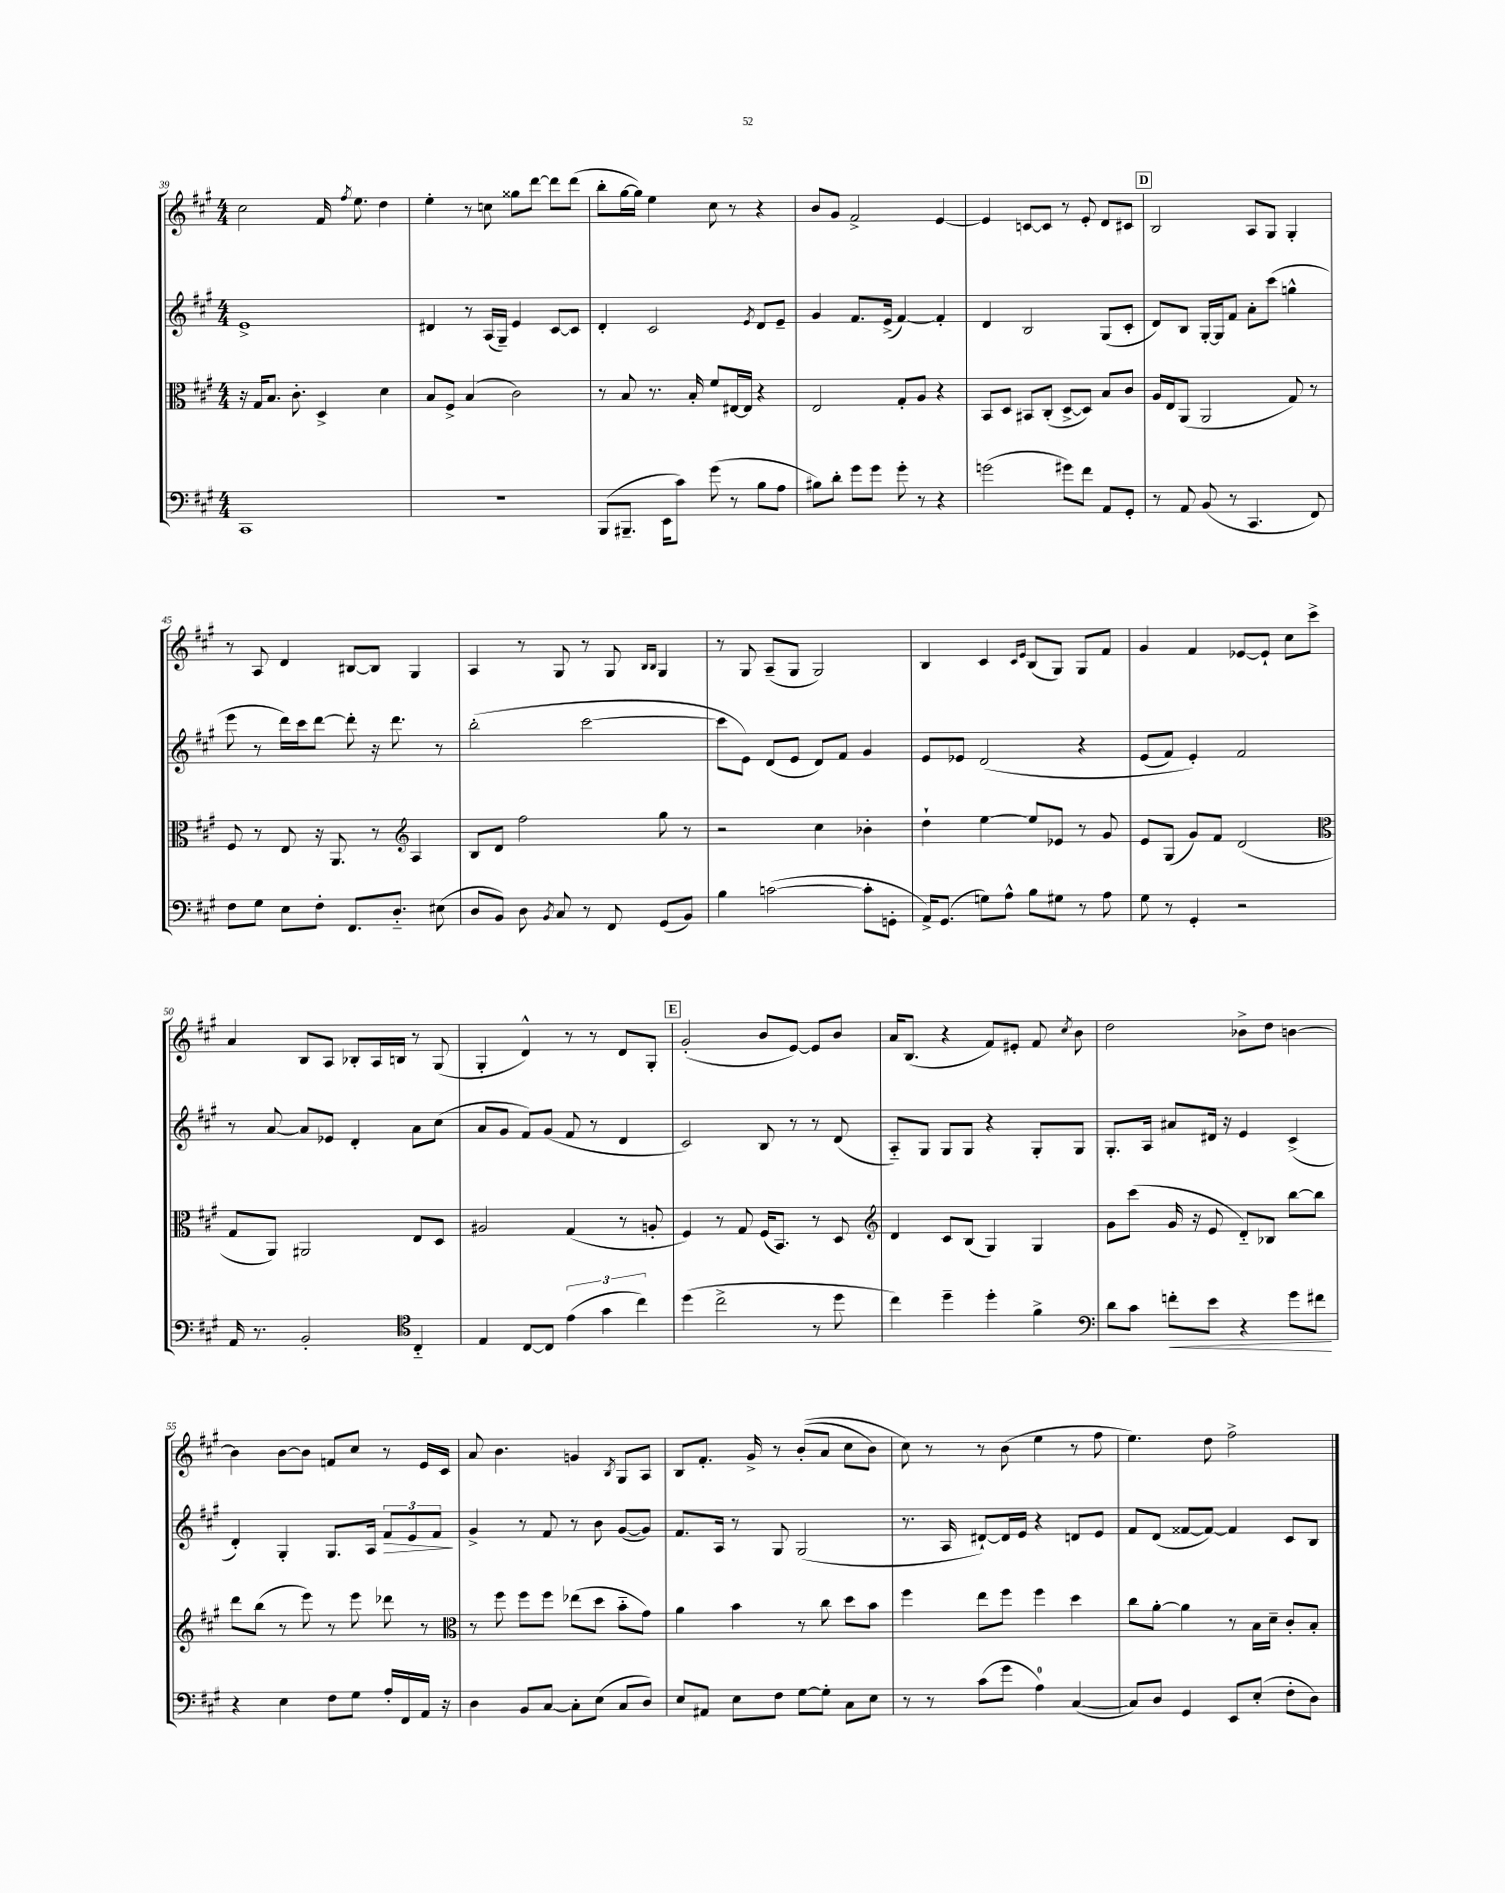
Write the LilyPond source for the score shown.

<<
\new StaffGroup <<
\new Staff = "s0" {
    \clef treble \key a \major \numericTimeSignature \time 4/4
    \autoBeamOff cis''2 fis'16 \acciaccatura { fis''8 } e''8. d''4 |
    e''4-. r8 c''8 gisis''8[ d'''8]~ d'''8[ d'''8]( |
    b''8[-. gis''16~ gis''16]) e''4 cis''8 r8 r4 |
    b'8[ gis'8] fis'2-> e'4~ |
    e'4 c'8[~ c'8] r8 e'8-. d'8[ cis'8] |
    \mark \markup { \box "D" } b2 a8[ gis8] gis4-. |
    r8 a8 d'4 bis8[~ bis8] gis4 |
    a4 r8 gis8 r8 gis8 \grace { b16[ b16] } gis4 |
    r8 gis8 a8[--( gis8] gis2) |
    b4 cis'4 \grace { cis'16[ e'16] } b8[( gis8]) gis8[ fis'8] |
    gis'4 fis'4 ees'8[~ ees'8]-! cis''8[ cis'''8]-> |
    a'4 b8[ a8] bes8[-. a16 b16] r8 gis8( |
    gis4-. d'4-^) r8 r8 d'8[ gis8]-. |
    \mark \markup { \box "E" } gis'2-.( b'8[ e'8]~) e'8[ b'8] |
    a'16[ b8.]( r4 fis'8[) eis'8]-. fis'8 \acciaccatura { cis''8 } b'8 |
    d''2 bes'8[-> d''8] b'4~ |
    b'4 b'8[~ b'8] f'8[ cis''8] r8 e'16[ cis'16] |
    a'8 b'4. g'4 \acciaccatura { b8 } gis8[ a8] |
    b8[ fis'8.]-. gis'16-> r8 b'8[-.(\( a'8] cis''8[ b'8]) |
    cis''8\) r8 r8 b'8( e''4 r8 fis''8 |
    e''4.) d''8 fis''2-> \bar "|." |
}
\new Staff = "s1" {
    \clef treble \key a \major \numericTimeSignature \time 4/4
    \autoBeamOff e'1-> |
    dis'4 r8 a16[( gis16]--) e'4 cis'8[~ cis'8] |
    d'4-. cis'2 \acciaccatura { e'8 } d'8[ e'8]-- |
    gis'4 fis'8.[ e'16]->( fis'4~) fis'4-. |
    d'4 b2 gis8[( cis'8]-. |
    \mark \markup { \box "D" } d'8[) b8] gis16[~-. gis16 fis'8] a'8[-. cis'''8]( g''4-^ |
    e'''8 r8 d'''16[) cis'''16 d'''8]~ d'''8-. r16 d'''8. r8 |
    b''2-.( cis'''2~ |
    cis'''8[ e'8]) d'8[( e'8] d'8[) fis'8] gis'4 |
    e'8[ ees'8] d'2\( r4 |
    e'8[( fis'8]) e'4-.\) fis'2 |
    r8 a'8~ a'8[ ees'8] d'4-. a'8[ cis''8]( |
    a'8[ gis'8] fis'8[) gis'8]( fis'8 r8 d'4 |
    \mark \markup { \box "E" } cis'2) b8 r8 r8 d'8( |
    a8[-_) gis8] gis8[ gis8] r4 gis8[-. gis8] |
    gis8.[-. a16] ais'8[ dis'16] r16 e'4 cis'4->( |
    d'4-.) gis4-. gis8.[ a16] \tuplet 3/2 { fis'8[\> e'8 fis'8]\! } |
    gis'4-> r8 fis'8 r8 b'8 gis'8[~( gis'8]) |
    fis'8.[ a16] r8 gis8 gis2( |
    r8. a16 dis'8[~-!) dis'16 e'16] r4 d'8[ e'8] |
    fis'8[ d'8]( fisis'8[~ fisis'8]~) fisis'4 cis'8[ b8] \bar "|." |
}
\new Staff = "s2" {
    \clef alto \key a \major \numericTimeSignature \time 4/4
    \autoBeamOff r16 gis16[ b8.] cis'8.-. d4-> d'4 |
    b8[ fis8]-> b4( cis'2) |
    r8 b8 r8. b16-. fis'8[ eis16~ eis16] r4 |
    e2 gis8[-. a8] r4 |
    b,8[ d8] bis,8[ cis8]-.( d8[~-> d8]) b8[ cis'8] |
    \mark \markup { \box "D" } a16[ e16 a,8]( a,2 gis8) r8 |
    fis8 r8 e8 r16 a,8. r8 \clef treble a4 |
    b8[ d'8] fis''2 gis''8 r8 |
    r2 cis''4 bes'4-. |
    d''4-! e''4~ e''8[ ees'8] r8 gis'8 |
    e'8[ gis8]( gis'8[) fis'8] d'2( |
    \clef alto gis8[ a,8]) ais,2 e8[ d8] |
    ais2 gis4( r8 a8-. |
    \mark \markup { \box "E" } fis4) r8 gis8 fis16[( b,8.]) r8 d8 |
    \clef treble d'4 cis'8[ b8]( gis4) gis4 |
    gis'8[ cis'''8]( gis'16 r16 e'8 d'8[-_) bes8] b''8[~ b''8] |
    d'''8[ b''8]( r8 e'''8) r8 e'''8 des'''8 r8 |
    \clef alto r8 fis''8 fis''8[ fis''8] ees''8[( d''8] b'8[-_ gis'8]) |
    a'4 b'4 r8 cis''8 d''8[ b'8] |
    fis''4 e''8[ fis''8] fis''4 d''4 |
    cis''8[ a'8]~-. a'4 r8 b16[ d'16]-- cis'8[-. b8]-. \bar "|." |
}
\new Staff = "s3" {
    \clef bass \key a \major \numericTimeSignature \time 4/4
    \autoBeamOff cis,1 |
    R1 |
    b,,8[( bis,,8.]-- e,16[ cis'8]) gis'8( r8 b8[ a8] |
    bis8[) d'8]-. gis'8[ gis'8] gis'8-. r8 r4 |
    g'2( gis'8[) fis'8] a,8[ gis,8]-. |
    \mark \markup { \box "D" } r8 a,8 b,8( r8 cis,4. fis,8) |
    fis8[ gis8] e8[ fis8]-. fis,8.[ d8.]-_ eis8( |
    d8[ b,8]) d8 \acciaccatura { b,8 } cis8 r8 fis,8 gis,8[( b,8]) |
    b4 c'2~( c'8[-. g,8]-. |
    a,16[->) gis,8.]( g8[) a8]-^ b8[ gis8] r8 a8 |
    gis8 r8 gis,4-. r2 |
    a,16 r8. b,2-. \clef tenor cis4-_ |
    e4 cis8[~ cis8] \tuplet 3/2 { e'4( gis'4 cis''4) } |
    \mark \markup { \box "E" } d''4( cis''2-> r8 d''8 |
    cis''4) d''4-- d''4-. fis'4-> |
    \clef bass d'8[ cis'8] f'8[-.\< e'8] r4 gis'8[ fis'8]\! |
    r4 e4 fis8[ gis8] a16[-. fis,16 a,16] r16 |
    d4 b,8[ cis8]~ cis8[-. e8]( cis8[ d8]) |
    e8[ ais,8] e8[ fis8] gis8[~ gis8]-. cis8[ e8] |
    r8 r8 cis'8[( gis'8] a4-0) cis4~( |
    cis8[) d8] gis,4 e,8[ e8]-.( fis8[-. d8]) \bar "|." |
}
>>
>>
\layout { \context { \Score currentBarNumber = #39 } }
